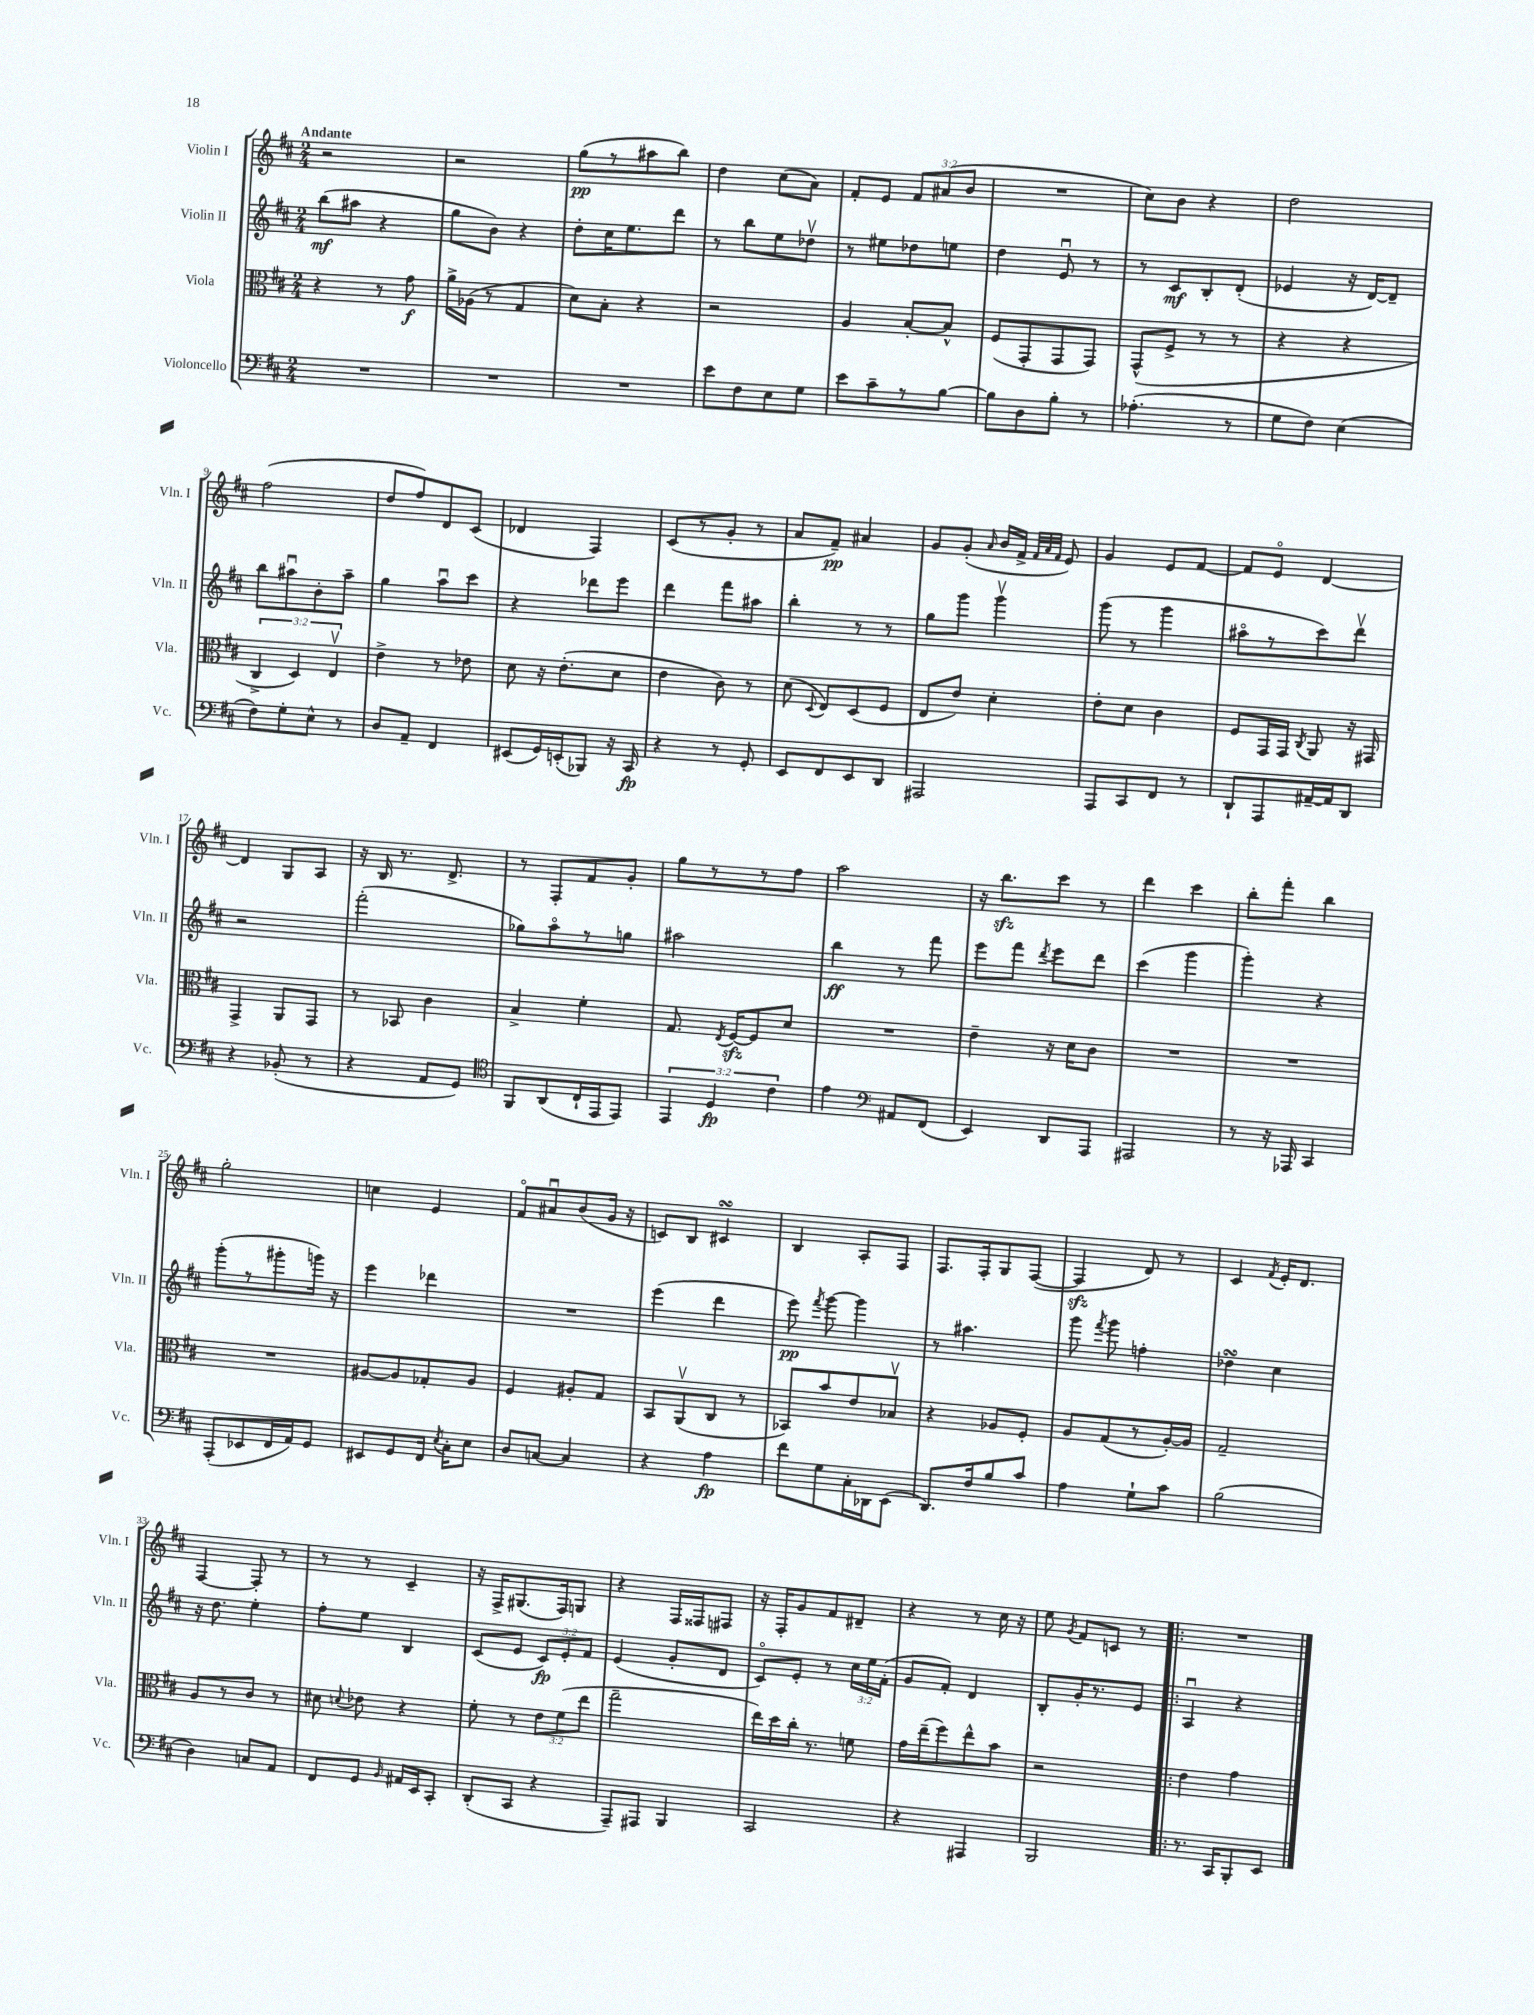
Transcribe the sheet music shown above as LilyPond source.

<<
\new StaffGroup <<
\new Staff = "s0" \with { instrumentName = "Violin I" shortInstrumentName = "Vln. I" } {
    \clef treble \key d \major \numericTimeSignature \time 2/4 \override Staff.TupletNumber.text = #tuplet-number::calc-fraction-text \tempo "Andante"
    \autoBeamOff r2 |
    r2 |
    g''8[\pp( r8 ais''8 b''8]) |
    d''4 cis''8[( a'8]) |
    fis'8[-. e'8] \tuplet 3/2 { fis'8[ ais'8( b'8] } |
    R2 |
    cis''8[) b'8] r4 |
    d''2 |
    fis''2( |
    d''8[ fis''8) d'8 cis'8]( |
    des'4 fis4) |
    cis'8[( r8 g'8]-. r8 |
    a'8[ fis'8]--\pp) ais'4 |
    g'8[ g'8]-.( \grace { a'16 } b'16[ fis'16]-> \grace { fis'32[ a'32 fis'32] } e'8) |
    g'4 e'8[ fis'8]~ |
    fis'8[ e'8]\flageolet d'4~ |
    d'4 g8[ a8] |
    r16 b16 r8. d'8.-> |
    r8 fis8[-. fis'8 g'8]-. |
    g''8[ r8 r8 fis''8] |
    a''2 |
    r16 b''8.[\sfz cis'''8] r8 |
    d'''4 cis'''4 |
    b''8[-. fis'''8]-. b''4 |
    g''2-. |
    c''4 e'4 |
    fis'8[\flageolet ais'8\downbow b'8( g'16] r16 |
    c'8[) b8] cis'4\turn |
    b4 a8[-. fis8] |
    fis8.[ fis16-. g8 fis8]~( |
    fis4\sfz d'8) r8 |
    cis'4 \acciaccatura { fis'8 } e'16[-. d'8.] |
    fis4~ fis8-. r8 |
    r8 r8 cis'4-- |
    r16 fis16[-> gis8.( fis16) g8] |
    r4 fis16[ fisis16 fis8] |
    r16 fis16[-. g'8 fis'8 dis'8]-- |
    r4 r8 cis''16 r16 |
    e''8 \acciaccatura { g'8 } fis'8[ c'8] r8 |
    \bar ".|:" R2 \bar "|." |
}
\new Staff = "s1" \with { instrumentName = "Violin II" shortInstrumentName = "Vln. II" } {
    \clef treble \key d \major \numericTimeSignature \time 2/4 \override Staff.TupletNumber.text = #tuplet-number::calc-fraction-text
    \autoBeamOff b''8[\mf( ais''8] r4 |
    g''8[ b'8]) r4 |
    d''8[-. cis''16 e''8. d'''8] |
    r8 b''8[ e''8 des''8]\upbow |
    r8 eis''8[ des''8 e''8] |
    d''4 e'8\downbow r8 |
    r8 cis'8[\mf b8-. d'8]-.( |
    ees'4 r16 d'16[~) d'8]-- |
    b''8[ ais''8\downbow b'8-. ais''8]-- |
    g''4 a''8[\downbow cis'''8] |
    r4 des'''8[ e'''8] |
    d'''4 fis'''8[ ais''8] |
    b''4-. r8 r8 |
    g''8[ g'''8] g'''4\upbow |
    g'''8( r8 g'''4 |
    ais''8[\flageolet r8 cis'''8) d'''8]\upbow |
    r2 |
    fis'''2-.( |
    ges''8[) a''8\flageolet r8 g''8] |
    ais''2 |
    b''4\ff r8 fis'''8 |
    e'''8[ fis'''8] \acciaccatura { d'''8 } e'''8[ d'''8] |
    cis'''4( g'''4 |
    g'''4-.) r4 |
    g'''8[-.( r8 gis'''8-. g'''16]) r16 |
    e'''4 des'''4 |
    R2 |
    e'''4( d'''4 |
    e'''8\pp) \acciaccatura { fis'''8 } g'''8~ g'''4 |
    r8 ais''4. |
    g'''8 \acciaccatura { fis'''8 } g'''8 f''4-. |
    des''4\turn cis''4 |
    r16 d''8. e''4-. |
    fis''8[-. e''8] b4 |
    cis'8[( e'8] \tuplet 3/2 { cis'8[\fp) e'8-. fis'8] } |
    e'4( g'8[-. d'8] |
    cis'8[\flageolet) e'8]-. r8 \tuplet 3/2 { cis''16[ e''16 fis'16]-.( } |
    g'8[ fis'8]-.) d'4 |
    b8[-. g'16-. r8. e'8] |
    \bar ".|:" a4\downbow r4 \bar "|." |
}
\new Staff = "s2" \with { instrumentName = "Viola" shortInstrumentName = "Vla." } {
    \clef alto \key d \major \numericTimeSignature \time 2/4 \override Staff.TupletNumber.text = #tuplet-number::calc-fraction-text
    \autoBeamOff r4 r8 g'8\f |
    a'16[-> aes16]( r8 g4 |
    d'8[) b8]-. r4 |
    r2 |
    a4 b8[~-. b8]-^ |
    fis8[( g,8-. g,8 g,8]) |
    g,8[-^( fis8]-> r8 r8 |
    r4 r4 |
    \tuplet 3/2 { cis4-> d4) e4\upbow } |
    e'4-> r8 ees'8 |
    d'8 r16 e'8.[-.( d'8] |
    e'4 cis'8) r8 |
    d'8( \appoggiatura { d8 } e8[) d8( fis8] |
    e8[ e'8]) d'4-. |
    e'8[-. d'8] cis'4 |
    fis8[ g,16 g,16] \acciaccatura { cis8 } a,8 r16 gis,16 |
    g,4-> a,8[ g,8] |
    r8 bes,8 cis'4 |
    b4-> fis'4-. |
    g8. \acciaccatura { e8 } fis16[~\sfz fis8 d'8] |
    R2 |
    e'4-- r16 d'16[ cis'8] |
    R2 |
    R2 |
    R2 |
    ais8[~ ais8 ges8-. ais8] |
    fis4 ais8[-. g8] |
    b,8[ a,8\upbow( cis8] r8 |
    bes,8[) b'8 e'8 bes8]\upbow |
    r4 aes8[ fis8]-. |
    a8[ g8( r8 a16~-.) a16] |
    g2-- |
    a8[ r8 cis'8] r8 |
    dis'8 \appoggiatura { d'8 } ees'8 r4 |
    fis'8-. r8 \tuplet 3/2 { e'8[ fis'8( e''8] } |
    g''2-- |
    e''16[) d''16 cis''16]-. r8. f'8 |
    g'16[ e''16--( fis''8) e''8-^ b'8] |
    r2 |
    \bar ".|:" e'4 g'4 \bar "|." |
}
\new Staff = "s3" \with { instrumentName = "Violoncello" shortInstrumentName = "Vc." } {
    \clef bass \key d \major \numericTimeSignature \time 2/4 \override Staff.TupletNumber.text = #tuplet-number::calc-fraction-text
    \autoBeamOff R2 |
    R2 |
    R2 |
    e'8[ fis8 e8 g8] |
    e'8[ cis'8-- r8 b8]~ |
    b8[ d8 b8]-. r8 |
    aes4.-.( r8 |
    g8[ fis8]) e4( |
    fis8[) g8-. e8]-^ r8 |
    d8[ a,8]-- fis,4 |
    eis,8[( g,16) e,16-.( bes,,8]) r16 cis,16\fp |
    r4 r8 g,8-. |
    e,8[ fis,8 e,8 d,8] |
    ais,,2 |
    a,,8[ cis,8 fis,8] r8 |
    d,8[-! a,,8 ais,16~-- ais,16 d,8] |
    r4 bes,8-.( r8 |
    r4 a,8[ g,8]) |
    \clef tenor fis,8[ a,8( cis16-! e,16 e,8]) |
    \tuplet 3/2 { e,4 d4\fp cis'4 } |
    e'4 \clef bass ais,8[ fis,8]( |
    e,4) d,8[ a,,8] |
    ais,,2 |
    r8 r16 aes,,16 cis,4 |
    a,,8[-.( ees,8 fis,16 a,16) g,8] |
    eis,8[ g,8 fis,16] \acciaccatura { e8 } cis16[-. e8] |
    d8[ c8]~ c4 |
    r4 a4\fp |
    fis'8[ g8 cis16-. des,16 e,8]( |
    d,8.[) fis16 b8 cis'8] |
    a4 g8[-! cis'8] |
    b2( |
    d4) c8[ a,8] |
    fis,8[ g,8] \grace { b,16 } ais,16[ e,16 cis,8]-. |
    d,8[-.( cis,8] r4 |
    a,,8[--) ais,,8] b,,4 |
    cis,2 |
    r4 ais,,4 |
    b,,2 |
    \bar ".|:" r8. cis,16[ b,,8-. e,8] \bar "|." |
}
>>
>>
